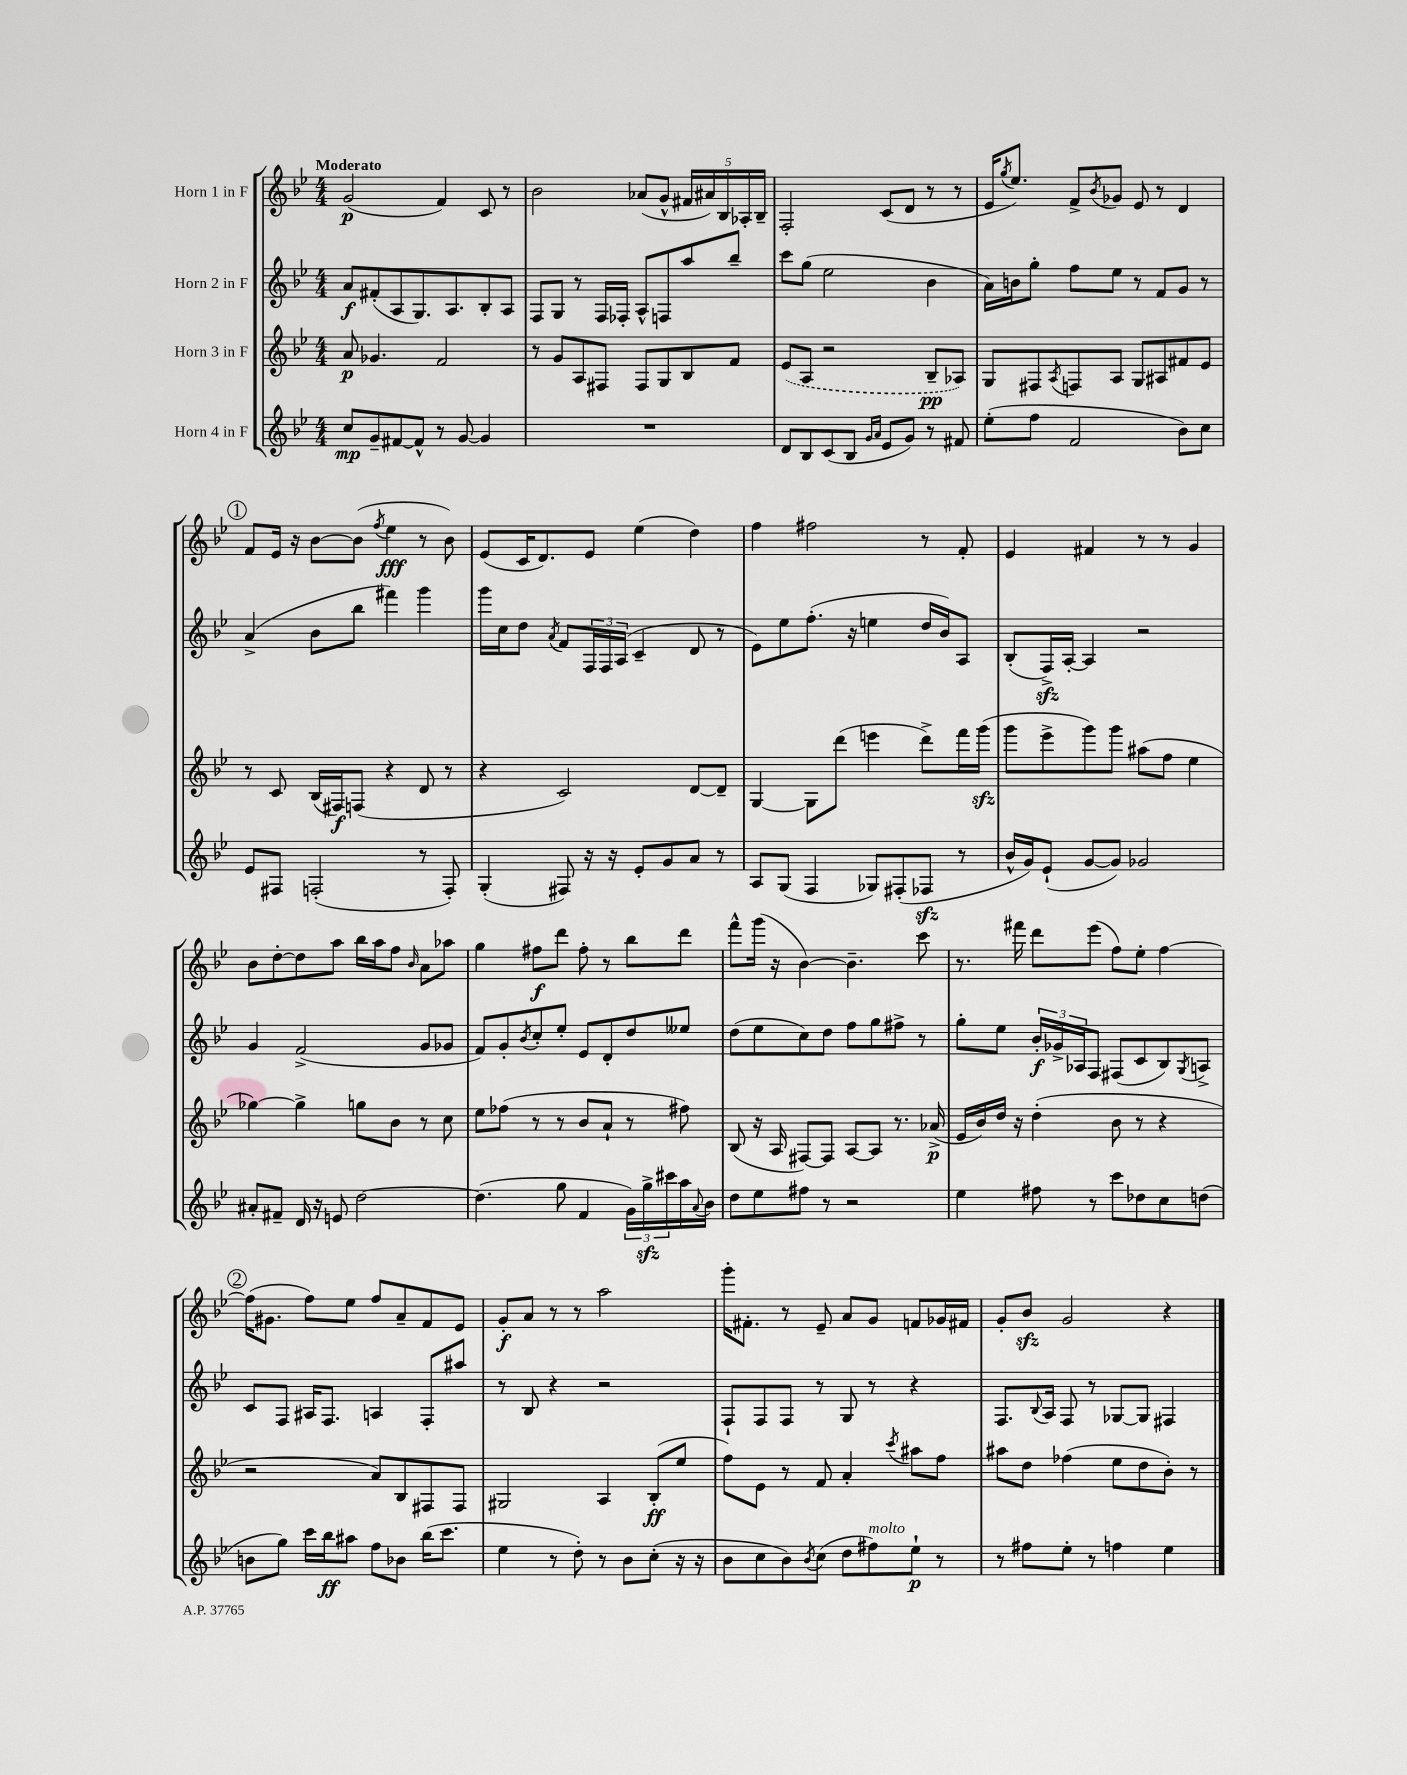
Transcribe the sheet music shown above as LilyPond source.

<<
\new StaffGroup <<
\new Staff = "s0" \with { instrumentName = "Horn 1 in F" } {
    \clef treble \key bes \major \numericTimeSignature \time 4/4 \tempo "Moderato"
    g'2\p( f'4) c'8 r8 |
    bes'2 aes'8( g'8-^ \tuplet 5/4 { fis'16 ais'16) bes16 aes16-. bes16-- } |
    f2-. c'8( d'8 r8 r8 |
    ees'16 \acciaccatura { g''8 } ees''8.) f'8-> \acciaccatura { bes'8 } ges'8 ees'8 r8 d'4 |
    \mark \markup { \circle "1" } f'8 ees'16 r16 bes'8~ bes'8( \acciaccatura { f''8 } ees''4\fff r8 bes'8) |
    ees'8( c'16 d'8.) ees'8 ees''4( d''4) |
    f''4 fis''2 r8 f'8-. |
    ees'4 fis'4 r8 r8 g'4 |
    bes'8 d''8~-. d''8 a''8 bes''16 a''16 f''8 \grace { bes'16 } a'8 aes''8 |
    g''4 fis''8\f d'''8 fis''8-. r8 bes''8 d'''8 |
    f'''8-^ g'''16( r16 bes'4~) bes'4.-- c'''8 |
    r8. fis'''16 d'''8 ees'''8( f''8) ees''8-. f''4~ |
    \mark \markup { \circle "2" } f''16( gis'8. f''8) ees''8 f''8 a'8-- f'8 ees'8 |
    g'8-.\f a'8 r8 r8 a''2 |
    g'''16-. fis'8.-. r8 ees'8-- a'8 g'8 f'8 ges'16 fis'16 |
    g'8-. bes'8\sfz g'2 r4 \bar "|." |
}
\new Staff = "s1" \with { instrumentName = "Horn 2 in F" } {
    \clef treble \key bes \major \numericTimeSignature \time 4/4
    a'8\f fis'8-.( a8 g8.) a8. bes8-. a8 |
    f8 g8 r8 f16 fes16-. a8-^ f8 a''8 bes''8-- |
    c'''8 g''8( ees''2 bes'4 |
    a'16) b'16 g''8-. f''8 ees''8 r8 f'8 g'8 r8 |
    \mark \markup { \circle "1" } a'4->( bes'8 bes''8 fis'''4) g'''4 |
    g'''16 c''16 d''8 \acciaccatura { a'8 } f'8 \tuplet 3/2 { f16 f16 a16( } c'4-- d'8 r8 |
    ees'8) ees''8 f''8.-.( r16 e''4 d''16 bes'16) a8 |
    bes8-.( f16->\sfz) a16~-. a4 r2 |
    g'4 f'2->( g'8 ges'8 |
    f'8) g'8-. \acciaccatura { bes'8 } c''8-. ees''8-. ees'8 d'8-. d''8 eeses''8 |
    d''8( ees''8 c''8) d''8 f''8 g''8 fis''8-> r8 |
    g''8-. ees''8 \tuplet 3/2 { bes'16-.\f ges'16-> aes16 } f8 fis8( c'8 bes8) \acciaccatura { g8 } a8-> |
    \mark \markup { \circle "2" } c'8 f8 ais16 f8. a4 f8-. ais''8 |
    r8 bes8 r4 r2 |
    f8-! f8 f8 r8 g8 r8 r4 |
    f8. \appoggiatura { bes8 } a16 f8 r8 ges8~ ges8 fis4 \bar "|." |
}
\new Staff = "s2" \with { instrumentName = "Horn 3 in F" } {
    \clef treble \key bes \major \numericTimeSignature \time 4/4
    a'8\p ges'4. f'2 |
    r8 g'8 a8 fis8 fis8 g8 bes8 f'8 |
    \once \slurDashed ees'8( a8 r2 bes8--\pp aes8) |
    g8 fis8 \acciaccatura { a8 } f8 a8 g8 ais8 fis'8 ees'8 |
    \mark \markup { \circle "1" } r8 c'8 bes16( fis16\f) f8( r4 d'8 r8 |
    r4 c'2) d'8~ d'8-- |
    g4~ g8 d'''8( e'''4 d'''8->) f'''16 g'''16\sfz( |
    g'''8 ees'''8-> g'''8) g'''8 ais''8( f''8 ees''4 |
    ges''4~) ges''4-> g''8 bes'8 r8 c''8 |
    ees''8 fes''8( r8 r8 bes'8 a'8-! r8 fis''8) |
    bes8( r16 a16 fis8~) fis8 a8~ a8 r8. aes'16->\p( |
    ees'16 bes'16) d''16 r16 d''4-.( bes'8 r8 r4 |
    \mark \markup { \circle "2" } r2 a'8) bes8 fis8 fis8 |
    gis2 a4 bes8-.\ff( ees''8 |
    f''8) ees'8 r8 f'8 a'4-. \acciaccatura { c'''8 } ais''8 f''8 |
    ais''8 d''8 fes''4( ees''8 d''8 bes'8-.) r8 \bar "|." |
}
\new Staff = "s3" \with { instrumentName = "Horn 4 in F" } {
    \clef treble \key bes \major \numericTimeSignature \time 4/4
    c''8\mp g'8-- fis'8~ fis'8-^ r8 g'8~ g'4 |
    R1 |
    d'8 bes8 c'8( bes8 \grace { g'16 a'16 } ees'8 g'8) r8 fis'8 |
    ees''8-.( f''8 f'2 bes'8) c''8 |
    \mark \markup { \circle "1" } ees'8 fis8 f2-.( r8 f8-.) |
    g4-.( fis8) r16 r16 ees'8-. g'8 a'8 r8 |
    a8 g8( f4 ges8) fis8-.( fes8\sfz r8 |
    bes'16-^ g'16) ees'8-!( g'8~ g'8) ges'2 |
    ais'8-. fis'8-- d'16 r16 e'8 d''2~ |
    d''4.( g''8 f'4 \tuplet 3/2 { g'16) g''16->\sfz cis'''16 } a''16 \appoggiatura { a'8 } bes'16 |
    d''8 ees''8 fis''8 r8 r2 |
    ees''4 fis''8 r8 c'''8 des''8 c''8 d''8( |
    \mark \markup { \circle "2" } b'8 g''8) c'''16 bes''16\ff ais''8 f''8 bes'8 bes''16( c'''8. |
    ees''4 r8 d''8-.) r8 bes'8 c''8-.( r16 r16 |
    bes'8 c''8 bes'8) \acciaccatura { bes'8 } c''8( d''8 fis''8^\markup { \italic "molto" }) ees''8-!\p r8 |
    r8 fis''8 ees''8-. r8 f''4 ees''4 \bar "|." |
}
>>
>>
\layout { \context { \Score \remove "Bar_number_engraver" } }
